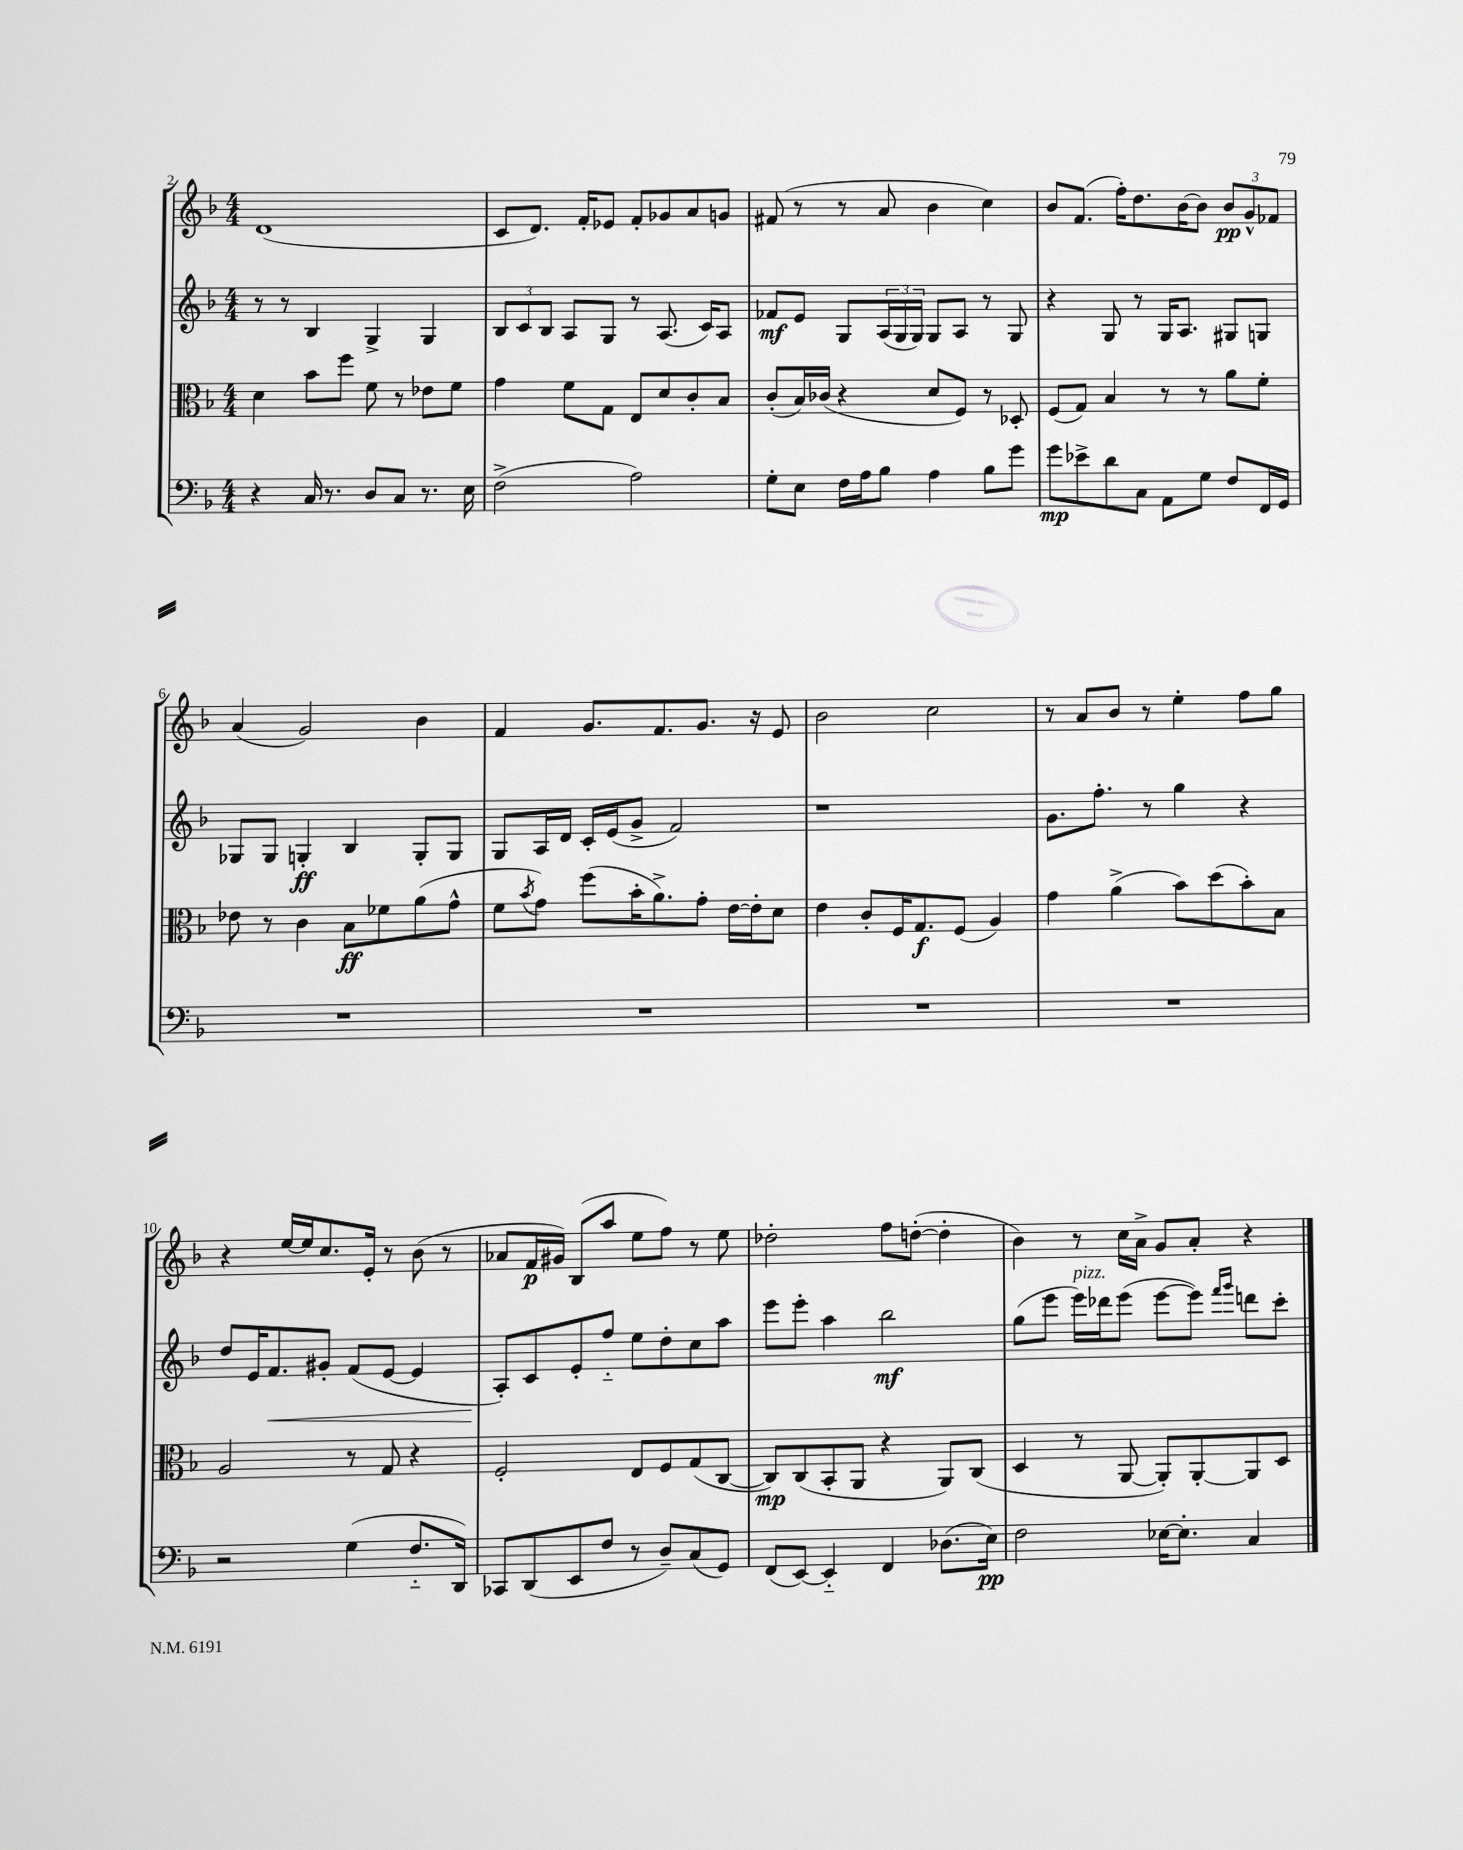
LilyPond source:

<<
\new StaffGroup <<
\new Staff = "s0" {
    \clef treble \key f \major \numericTimeSignature \time 4/4
    d'1( |
    c'8 d'8.) f'16-. ees'8 f'8-. ges'8 a'8 g'8 |
    fis'8( r8 r8 a'8 bes'4 c''4) |
    bes'8 f'8.( f''16-.) d''8. bes'16~ bes'8 \tuplet 3/2 { bes'8\pp g'8-^ fes'8 } |
    a'4( g'2) bes'4 |
    f'4 g'8. f'8. g'8. r16 e'8 |
    bes'2 c''2 |
    r8 a'8 bes'8 r8 e''4-. f''8 g''8 |
    r4 e''16~ e''16 c''8. e'16-. r8 bes'8( r8 |
    aes'8 f'16\p gis'16) bes8( a''8 e''8 f''8) r8 e''8 |
    des''2-. f''8 d''8~-.( d''4-. |
    bes'4) r8 c''16 a'16-> g'8 a'8-. r4 \bar "|." |
}
\new Staff = "s1" {
    \clef treble \key f \major \numericTimeSignature \time 4/4
    r8 r8 bes4 g4-> g4 |
    \tuplet 3/2 { bes8 c'8 bes8 } a8 g8 r8 a8.( c'16) a8 |
    fes'8\mf e'8 g8 \tuplet 3/2 { a16( g16 g16) } g8 a8 r8 g8 |
    r4 g8 r8 g16 a8. gis8 g8 |
    ges8 ges8 g4-.\ff bes4 g8-. g8 |
    g8 a16 d'16 c'16-. e'16( g'8-> f'2) |
    r1 |
    g'8. f''8.-. r8 g''4 r4 |
    d''8 e'16 f'8.\< gis'8-. f'8( e'8~ e'4 |
    a8-.\!) c'8 e'8-. f''8-_ e''8 d''8-. c''8 a''8 |
    e'''8 e'''8-. a''4 bes''2\mf |
    g''8( e'''8 e'''16^\markup { \italic "pizz." }) des'''16 e'''8( e'''8~ e'''8) \grace { f'''16 g'''16 } d'''8 c'''8-. \bar "|." |
}
\new Staff = "s2" {
    \clef alto \key f \major \numericTimeSignature \time 4/4
    d'4 bes'8 f''8 f'8 r8 ees'8 f'8 |
    g'4 f'8 g8 e8 d'8 c'8-. bes8 |
    c'8-.( bes16) ces'16( r4 d'8 f8) r8 des8-. |
    f8( g8) bes4 r8 r8 a'8 f'8-. |
    ees'8 r8 c'4 bes8\ff fes'8 a'8( g'8-^ |
    f'8 \acciaccatura { bes'8 } g'8) f''8( bes'16-. a'8.->) g'8-. e'16~ e'16-. d'8 |
    e'4 c'8-. f16 g8.\f f8( a4) |
    g'4 a'4->( bes'8) d''8( bes'8-.) bes8 |
    a2 r8 g8 r4 |
    f2-. e8 f8 g8( c8~ |
    c8\mp) c8( bes,8-. a,8 r4 a,8) c8( |
    d4 r8 a,8~ a,8-.) a,8~-. a,8 d8 \bar "|." |
}
\new Staff = "s3" {
    \clef bass \key f \major \numericTimeSignature \time 4/4
    r4 c16 r8. d8 c8 r8. e16 |
    f2->( a2) |
    g8-. e8 f16 a16 bes8 a4 bes8 g'8 |
    g'8\mp ees'8-> d'8 c8 a,8 g8 f8 f,16 g,16 |
    R1 |
    R1 |
    R1 |
    R1 |
    r2 g4( f8.-_ d,16) |
    ces,8 d,8( e,8 f8 r8 d8--) c8( g,8) |
    f,8( e,8~) e,4-_ f,4 des8.( e16\pp) |
    f2 ees16~ ees8.-. c4 \bar "|." |
}
>>
>>
\layout { \context { \Score currentBarNumber = #2 } }
